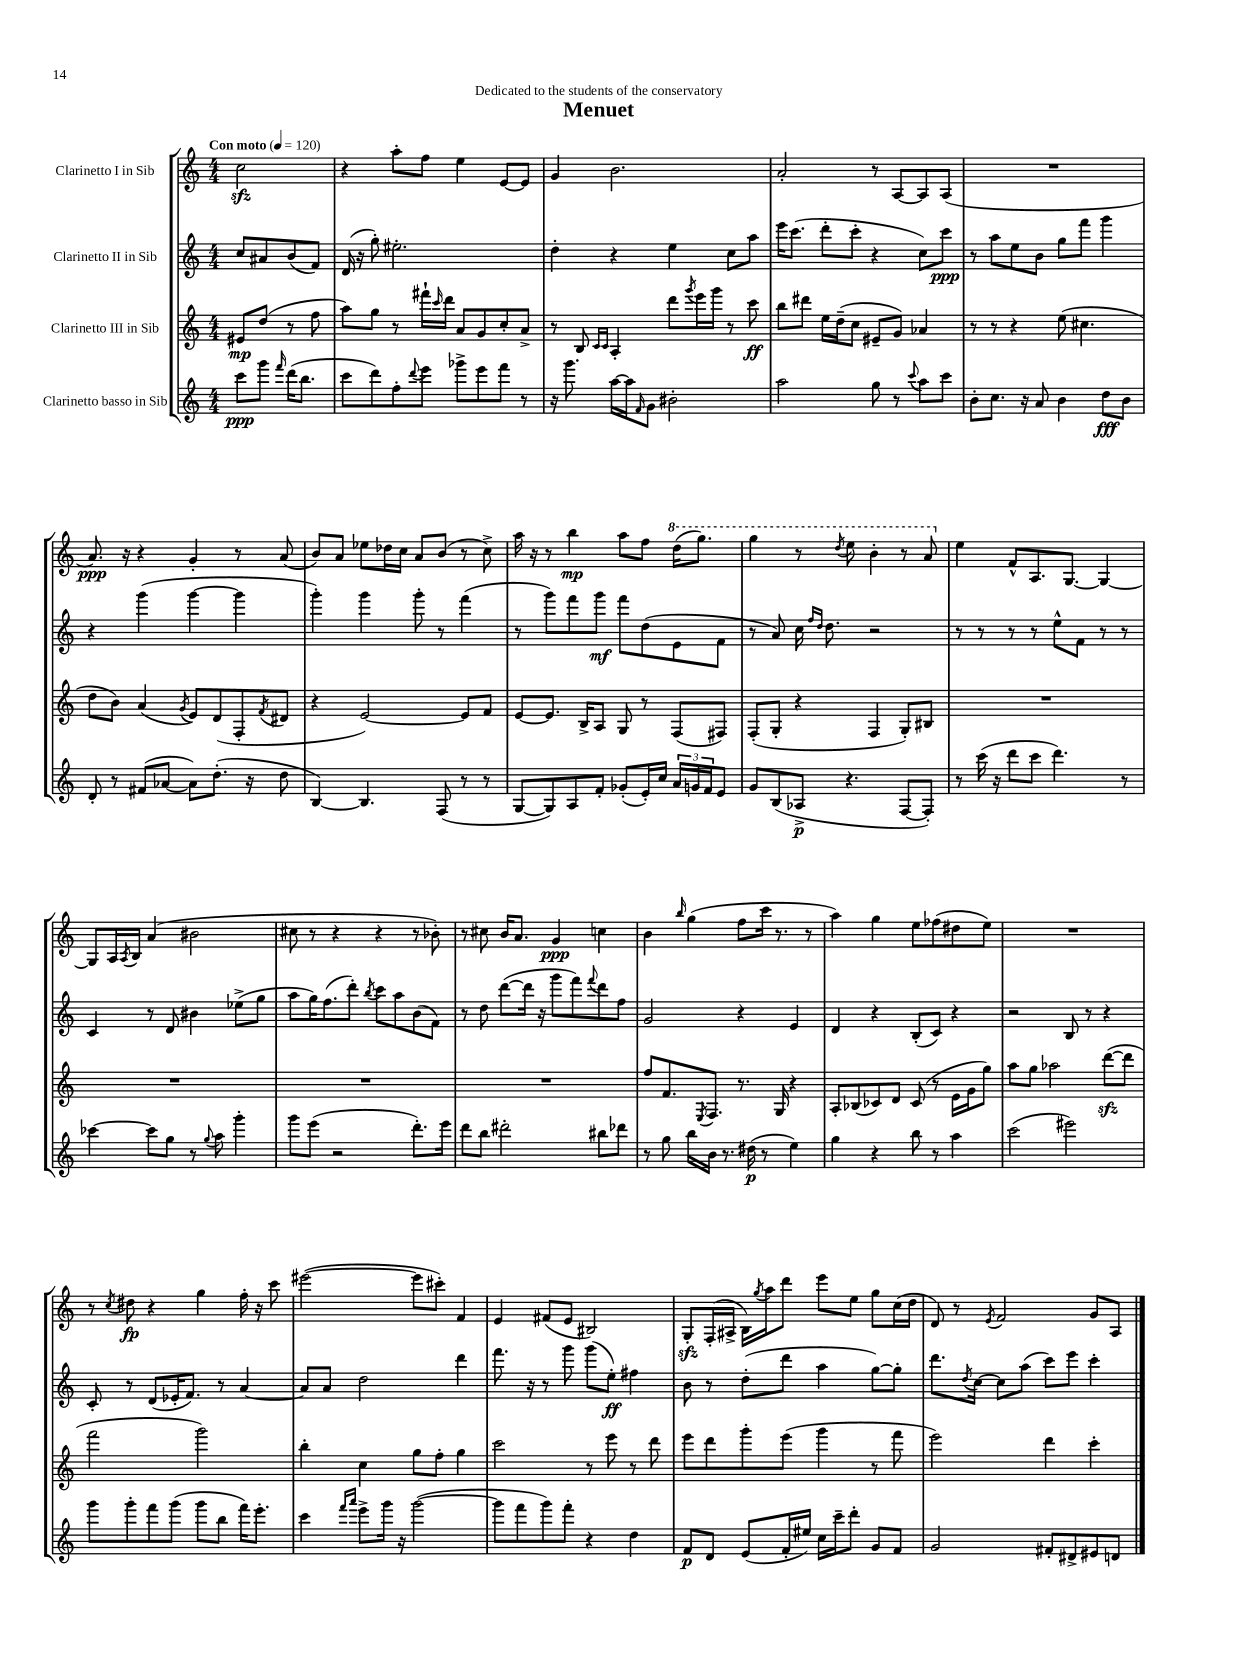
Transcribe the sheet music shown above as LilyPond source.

\header { title = "Menuet" dedication = "Dedicated to the students of the conservatory" }
<<
\new StaffGroup <<
\new Staff = "s0" \with { instrumentName = "Clarinetto I in Sib" } {
    \clef treble \key c \major \numericTimeSignature \time 4/4 \partial 2 \tempo "Con moto" 4 = 120
    c''2\sfz |
    r4 a''8-. f''8 e''4 e'8~ e'8 |
    g'4 b'2. |
    a'2-. r8 a8~ a8 a8( |
    R1 |
    a'8.\ppp) r16 r4 g'4-. r8 a'8( |
    b'8) a'8 ees''8 des''16 c''16 a'8 b'8( r8 c''8->) |
    a''16 r16 r8 b''4\mp a''8 f''8 \ottava #1 d'''16( g'''8.) |
    g'''4 r8 \acciaccatura { d'''8 } e'''8 b''4-. r8 a''8 \ottava #0 |
    e''4 f'8-^ a8. g8.~ g4~ |
    g8 a16 \acciaccatura { a8 } b16 a'4( bis'2 |
    cis''8 r8 r4 r4 r8 bes'8-.) |
    r8 cis''8 b'16 a'8. g'4\ppp c''4 |
    b'4 \grace { b''16 } g''4( f''8 c'''16 r8. r8 |
    a''4) g''4 e''8 fes''8( dis''8 e''8) |
    R1 |
    r8 \acciaccatura { c''8 } dis''8\fp r4 g''4 f''16-. r16 c'''8 |
    eis'''2~( eis'''8 cis'''8-.) f'4 |
    e'4 fis'8( e'8 bis2) |
    g8-.\sfz f16-.( ais16-> b16) \acciaccatura { g''8 } a''16 d'''8 e'''8 e''8 g''8 c''16( d''16 |
    d'8) r8 \acciaccatura { e'8 } f'2 g'8 a8 \bar "|." |
}
\new Staff = "s1" \with { instrumentName = "Clarinetto II in Sib" } {
    \clef treble \key c \major \numericTimeSignature \time 4/4 \partial 2
    c''8 ais'8 b'8( f'8) |
    d'16( r16 g''8-.) eis''2.-. |
    d''4-. r4 e''4 c''8 a''8 |
    e'''16 c'''8.( d'''8-. c'''8-. r4 c''8) c'''8\ppp |
    r8 a''8 e''8 b'8 g''8 f'''8 g'''4 |
    r4 g'''4( g'''4~ g'''4 |
    g'''4-.) g'''4 g'''8-. r8 f'''4( |
    r8 g'''8) f'''8 g'''8\mf f'''8 d''8( e'8 f'8 |
    r8 a'8) c''16 \grace { f''16 d''16 } d''8. r2 |
    r8 r8 r8 r8 e''8-^ f'8 r8 r8 |
    c'4 r8 d'8 bis'4 ees''8->( g''8 |
    a''8 g''16) f''8.( d'''8-.) \acciaccatura { b''8 } c'''8 a''8 b'8( f'8) |
    r8 d''8 d'''8~( d'''16 r16 g'''8 f'''8) \appoggiatura { f'''8 } d'''8 f''8 |
    g'2 r4 e'4 |
    d'4 r4 b8-.( c'8) r4 |
    r2 b8 r8 r4 |
    c'8-. r8 d'8( ees'16-. f'8.) r8 a'4~ |
    a'8 a'8 d''2 d'''4 |
    f'''8. r16 r8 g'''8 g'''8( e''8-.\ff) fis''4 |
    b'8 r8 d''8-.( d'''8 a''4 g''8~) g''8-. |
    d'''8. \acciaccatura { d''8 } c''16~ c''8 a''8( c'''8) e'''8 c'''4-. \bar "|." |
}
\new Staff = "s2" \with { instrumentName = "Clarinetto III in Sib" } {
    \clef treble \key c \major \numericTimeSignature \time 4/4 \partial 2
    eis'8\mp d''8( r8 f''8 |
    a''8) g''8 r8 fis'''16-! \grace { c'''16 } d'''16 a'8 g'8 c''8-. a'8-> |
    r8 b8 \grace { c'16 c'16 } a4-. d'''8 \acciaccatura { g'''8 } e'''16 g'''16 r8 c'''8\ff |
    b''8 dis'''8 e''16 d''16--( c''8 eis'8-- g'8) aes'4 |
    r8 r8 r4 e''8( cis''4. |
    d''8 b'8) a'4( \acciaccatura { g'8 } e'8) d'8( f8-. \acciaccatura { f'8 } dis'8 |
    r4 e'2~) e'8 f'8 |
    e'8~ e'8. b16-> a8 g8 r8 f8( fis8) |
    f8-.( g8-. r4 f4 g8-.) bis8 |
    R1 |
    R1 |
    R1 |
    R1 |
    f''8 f'8. \acciaccatura { e8 } f8. r8. g16 r4 |
    a8-. bes8( ces'8) d'8 ces'8( r8 e'16 g'16 g''8) |
    a''8 g''8 aes''2 d'''8~\sfz( d'''8 |
    f'''2 g'''2) |
    b''4-. c''4 g''8 f''8-. g''4 |
    c'''2 r8 e'''8 r8 d'''8 |
    e'''8 d'''8 g'''8-. e'''8( g'''4 r8 f'''8 |
    e'''2) d'''4 c'''4-. \bar "|." |
}
\new Staff = "s3" \with { instrumentName = "Clarinetto basso in Sib" } {
    \clef treble \key c \major \numericTimeSignature \time 4/4 \partial 2
    c'''8\ppp g'''8 \grace { f'''16 } d'''16( b''8. |
    c'''8 d'''8) f''8-. \appoggiatura { d'''8 } e'''8 ges'''8-> e'''8 f'''8 r8 |
    r16 g'''8. a''16~ a''16 \grace { f'16 } g'8 bis'2-. |
    a''2 g''8 r8 \appoggiatura { c'''8 } a''8 c'''8 |
    b'8-. c''8. r16 a'8 b'4 d''8\fff b'8 |
    d'8-. r8 fis'8( aes'8~ aes'8) d''8.-.( r16 d''8 |
    b4~) b4. f8( r8 r8 |
    g8~ g8) a8 f'8-. ges'8-.( e'16-.) c''16 \tuplet 3/2 { a'16 g'16 f'16 } e'8 |
    g'8 b8( aes8->\p r4. f8~ f8-.) |
    r8 c'''16( r16 d'''8 c'''8 d'''4.) r8 |
    ces'''4~ ces'''8 g''8 r8 \appoggiatura { g''8 } a''8 g'''4-. |
    g'''8 e'''8( r2 d'''8.-.) e'''16 |
    d'''8 b''8 dis'''2-. bis''8 des'''8 |
    r8 g''8 b''16 b'16 r8. dis''16\p( r8 e''4) |
    g''4 r4 b''8 r8 a''4 |
    c'''2( eis'''2) |
    g'''8 g'''8-. f'''8 g'''8( g'''8 b''8 f'''16) e'''8.-. |
    c'''4 \grace { f'''16 a'''16 } e'''8-> g'''16 r16 g'''2~( |
    g'''8 f'''8 g'''8) f'''8-. r4 d''4 |
    f'8\p d'8 e'8( f'16-. eis''16) c''16 c'''16-- d'''8-. g'8 f'8 |
    g'2 fis'8-. dis'8-> eis'8 d'8 \bar "|." |
}
>>
>>
\layout { \context { \Score \remove "Bar_number_engraver" } }
